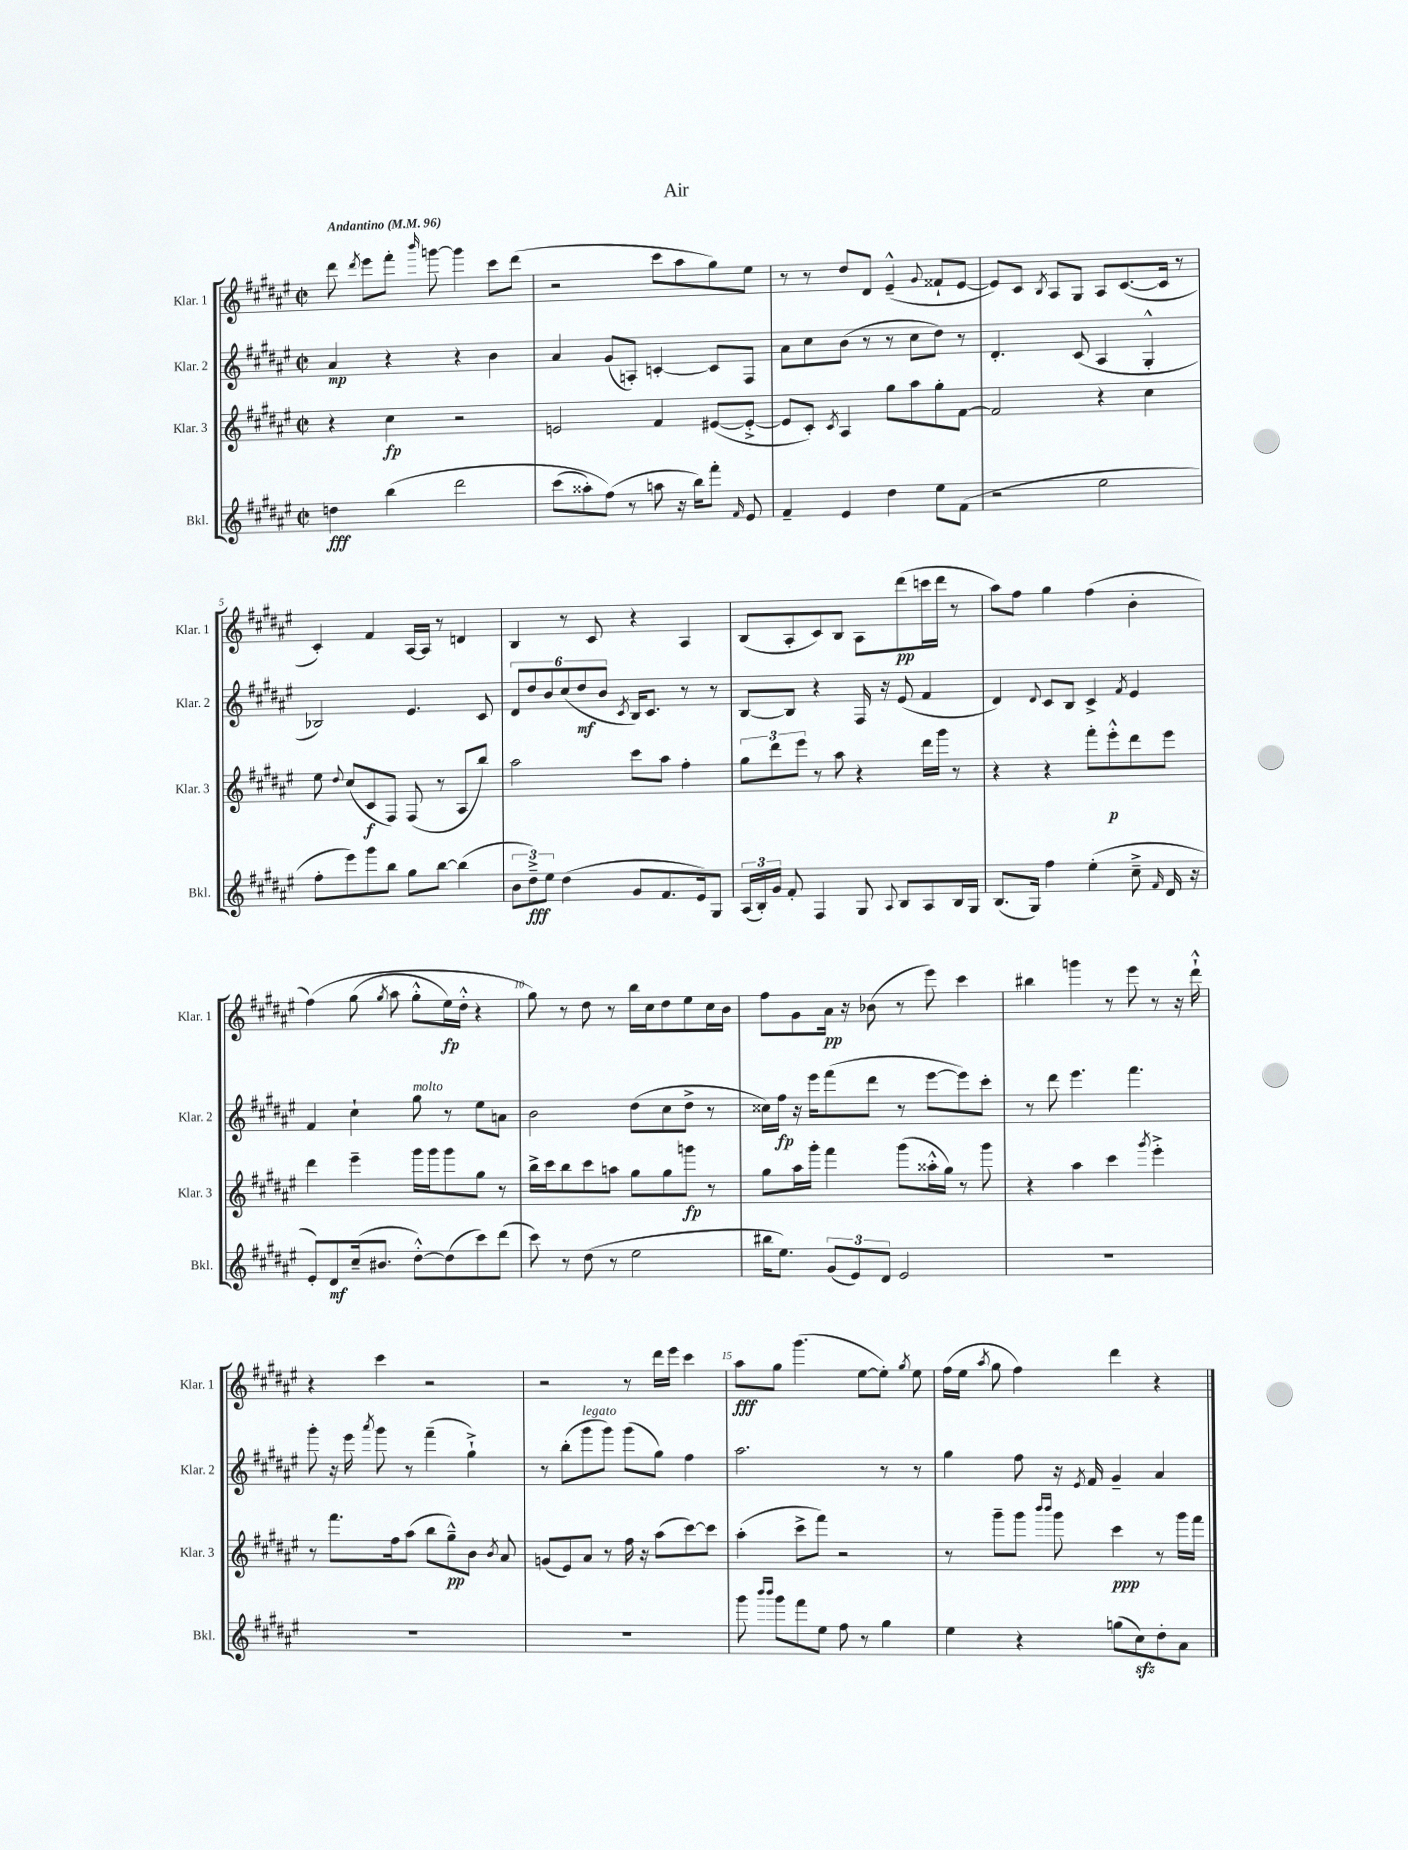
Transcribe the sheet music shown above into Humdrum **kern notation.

**kern	**kern	**kern	**kern
*staff4	*staff3	*staff2	*staff1
*clefG2	*clefG2	*clefG2	*clefG2
*k[f#c#g#d#a#e#]	*k[f#c#g#d#a#e#]	*k[f#c#g#d#a#e#]	*k[f#c#g#d#a#e#]
*M2/2	*M2/2	*M2/2	*M2/2
*met(c|)	*met(c|)	*met(c|)	*met(c|)
*MM96	*MM96	*MM96	*MM96
4dd	4r	4a#	8ddd#
.	.	.	8qddd#
.	.	.	8eee#
&(4bb	4cc#	4r	8fff#'
.	.	.	16qqbbb
.	.	.	[8ggg
2ddd#	2r	4r	4ggg]
.	.	4b	8ccc#
.	.	.	(8ddd#
=	=	=	=
(8ccc#	2e	4a#	2r
8aa##')	.	.	.
(8ff#&)	.	(8g#	.
8r	.	8A')	.
8aa	4f#	[4c'	8ccc#
16r	.	.	8aa#
16bb)	.	.	.
8fff#'	([8e#	8c]	8gg#)
16qqf#	.	.	.
8e#	8e#'^_	8F#	8ee#
=	=	=	=
4f#~	8e#]	8a#	8r
.	8c#')	8cc#	8r
.	8qc#	.	.
4e#	4A#	(8b	8dd#
.	.	8r	8d#
4dd#	8gg#	8r	(4e#~^^
.	8aa#	8cc#	.
.	.	.	8qqg#
8ee#	8gg#'	8dd#)	8f##`
(8f#	[8f#	8r	[8e#
=	=	=	=
2r	2f#]	4.d#'	8e#])
.	.	.	8c#
.	.	.	8qB
.	.	.	8A#
.	.	(8c#	8G#
2ee#	4r	4A#	8A#
.	.	.	([8.c#
.	4cc#	4G#'^^	.
.	.	.	16c#]
.	.	.	8r
=	=	=	=
8ff#'	8ee#	2B-)	4c#')
.	8qqdd#	.	.
8eee#)	(8cc#	.	.
8ggg#	8c#	.	4f#
8bb	8F#)	.	.
8gg#	(8F#	4.e#	[16A#
.	.	.	16A#]
[8bb	8r	.	8r
(4bb]	8A#	.	4d
.	8bb)	8c#	.
=	=	=	=
12b	2aa#	12d#	4B
12dd#~^)	.	12dd#	.
12ee#	.	12b	.
(4dd#	.	(12cc#	8r
.	.	12dd#	.
.	.	.	8c#
.	.	12b	.
.	.	8qc#	.
8g#	8ccc#	16B)	4r
.	.	8.c#	.
8.f#	8aa#	.	.
.	4ff#'	8r	4A#
16e#)	.	.	.
8G#	.	8r	.
=	=	=	=
(24A#	12gg#	[8B	(8B
24B')	.	.	.
24g#	12ddd#	.	.
8f#'	.	8B]	8A#'
.	12eee#	.	.
4F#	8r	4r	8c#)
.	8aa#	.	8B
8G#	4r	16F#	8A#
.	.	16r	.
8qqA#	.	.	.
8B	.	(8e#	(8ddd#
8A#	16ddd#	4f#	16ccc
.	16ggg#	.	16ddd#
16B	8r	.	8r
16G#	.	.	.
=	=	=	=
(8.B	4r	4d#)	8aa#)
.	.	.	8ff#
16G#)	.	.	.
.	.	8qqd#	.
4ff#	4r	8c#	4gg#
.	.	8B	.
(4ee#'	8fff#'	4c#^	(4ff#
.	8eee#'^^	.	.
.	.	8qf#	.
8cc#~^	8ddd#	4e#	4b'
16qqf#	.	.	.
16d#	8eee#	.	.
16r	.	.	.
=	=	=	=
8e#')	4ddd#	4f#	&(4ff#)
8d#	.	.	.
(16cc#~	4eee#~	4cc#`	(8gg#
8.b#	.	.	.
.	.	.	8qgg#
.	.	.	8aa#
[8dd#'^^)	16ggg#	8gg#	8gg#'^^
.	16ggg#	.	.
(8dd#]	8ggg#	8r	16ee#)
.	.	.	16dd#'^^
8ccc#)	8gg#	8ee#	4r
(8ddd#	8r	8a	.
=	=	=	=
8ccc#)	16bb^	2b	8gg#&)
.	16ccc#	.	.
8r	8bb	.	8r
(8dd#	8ccc#	.	8dd#
8r	8aa	.	8r
2ee#	8gg#	(8dd#	16bb
.	.	.	16cc#
.	8gg#	8cc#	8dd#
.	8ggg	8dd#^	8ee#
.	8r	8r	16cc#
.	.	.	16b
=	=	=	=
16bb#	8gg#	16cc##)	8ff#
8.ee#)	.	16ff#	.
.	16aa#	16r	8g#
.	16ggg#'	16eee#	.
(12g#	4fff#	(8fff#	16a#
.	.	.	16r
12e#)	.	.	.
.	.	8ddd#	(8b-
12d#	.	.	.
2e#	(8ggg#	8r	8r
.	16aa##'^^	[8eee#	8eee#)
.	16gg#)	.	.
.	8r	8eee#])	4ccc#
.	8ggg#	8ccc#'	.
=	=	=	=
1r	4r	8r	4bb#
.	.	8ddd#	.
.	4aa#	4.eee#	4ggg
.	4ccc#	.	8r
.	.	4.fff#	8eee#
.	8qggg#	.	.
.	4eee#'^	.	8r
.	.	.	16r
.	.	.	16ddd#`^^
=	=	=	=
1r	8r	8ggg#'	4r
.	8.fff#	16r	.
.	.	16eee#	.
.	.	8qaaa#	.
.	.	8ggg#	4ccc#
.	16ff#	.	.
.	(8aa#	8r	.
.	8bb	(4fff#~	2r
.	8gg#~^^)	.	.
.	8b	4gg#`^)	.
.	8qb	.	.
.	8a#	.	.
=	=	=	=
1r	(8g	8r	2r
.	8e#)	(8bb'	.
.	8a#	8ggg#	.
.	8r	8ggg#)	.
.	16ff#	(8ggg#	8r
.	16r	.	.
.	(8aa#	8gg#)	16ddd#
.	.	.	16eee#
.	[8ccc#)	4ff#	4ccc#
.	8ccc#]	.	.
=	=	=	=
8ggg#	(4aa#'	2.aa#	8aa#
16qqbbb	.	.	.
16qqbbb	.	.	.
8ggg#	.	.	8gg#
8fff#	8ccc#^	.	(4.ggg#
8ee#	8fff#)	.	.
8ff#	2r	.	.
8r	.	.	[8ee#
4gg#	.	8r	8ee#'])
.	.	.	8qgg#
.	.	8r	8ee#
=	=	=	=
4ee#	8r	4gg#	(16ff#
.	.	.	16ee#
.	.	.	8qaa#
.	8ggg#~	.	8gg#
4r	8ggg#	8ff#	4ff#)
.	16qqbbb	.	.
.	16qqbbb	.	.
.	8ggg#	16r	.
.	.	8qe#	.
.	.	16f#	.
(8gg	4ccc#	4g#~	4ddd#
8cc#)	.	.	.
8dd#'	8r	4a#	4r
8a#	16ggg#	.	.
.	16fff#	.	.
==	==	==	==
*-	*-	*-	*-
